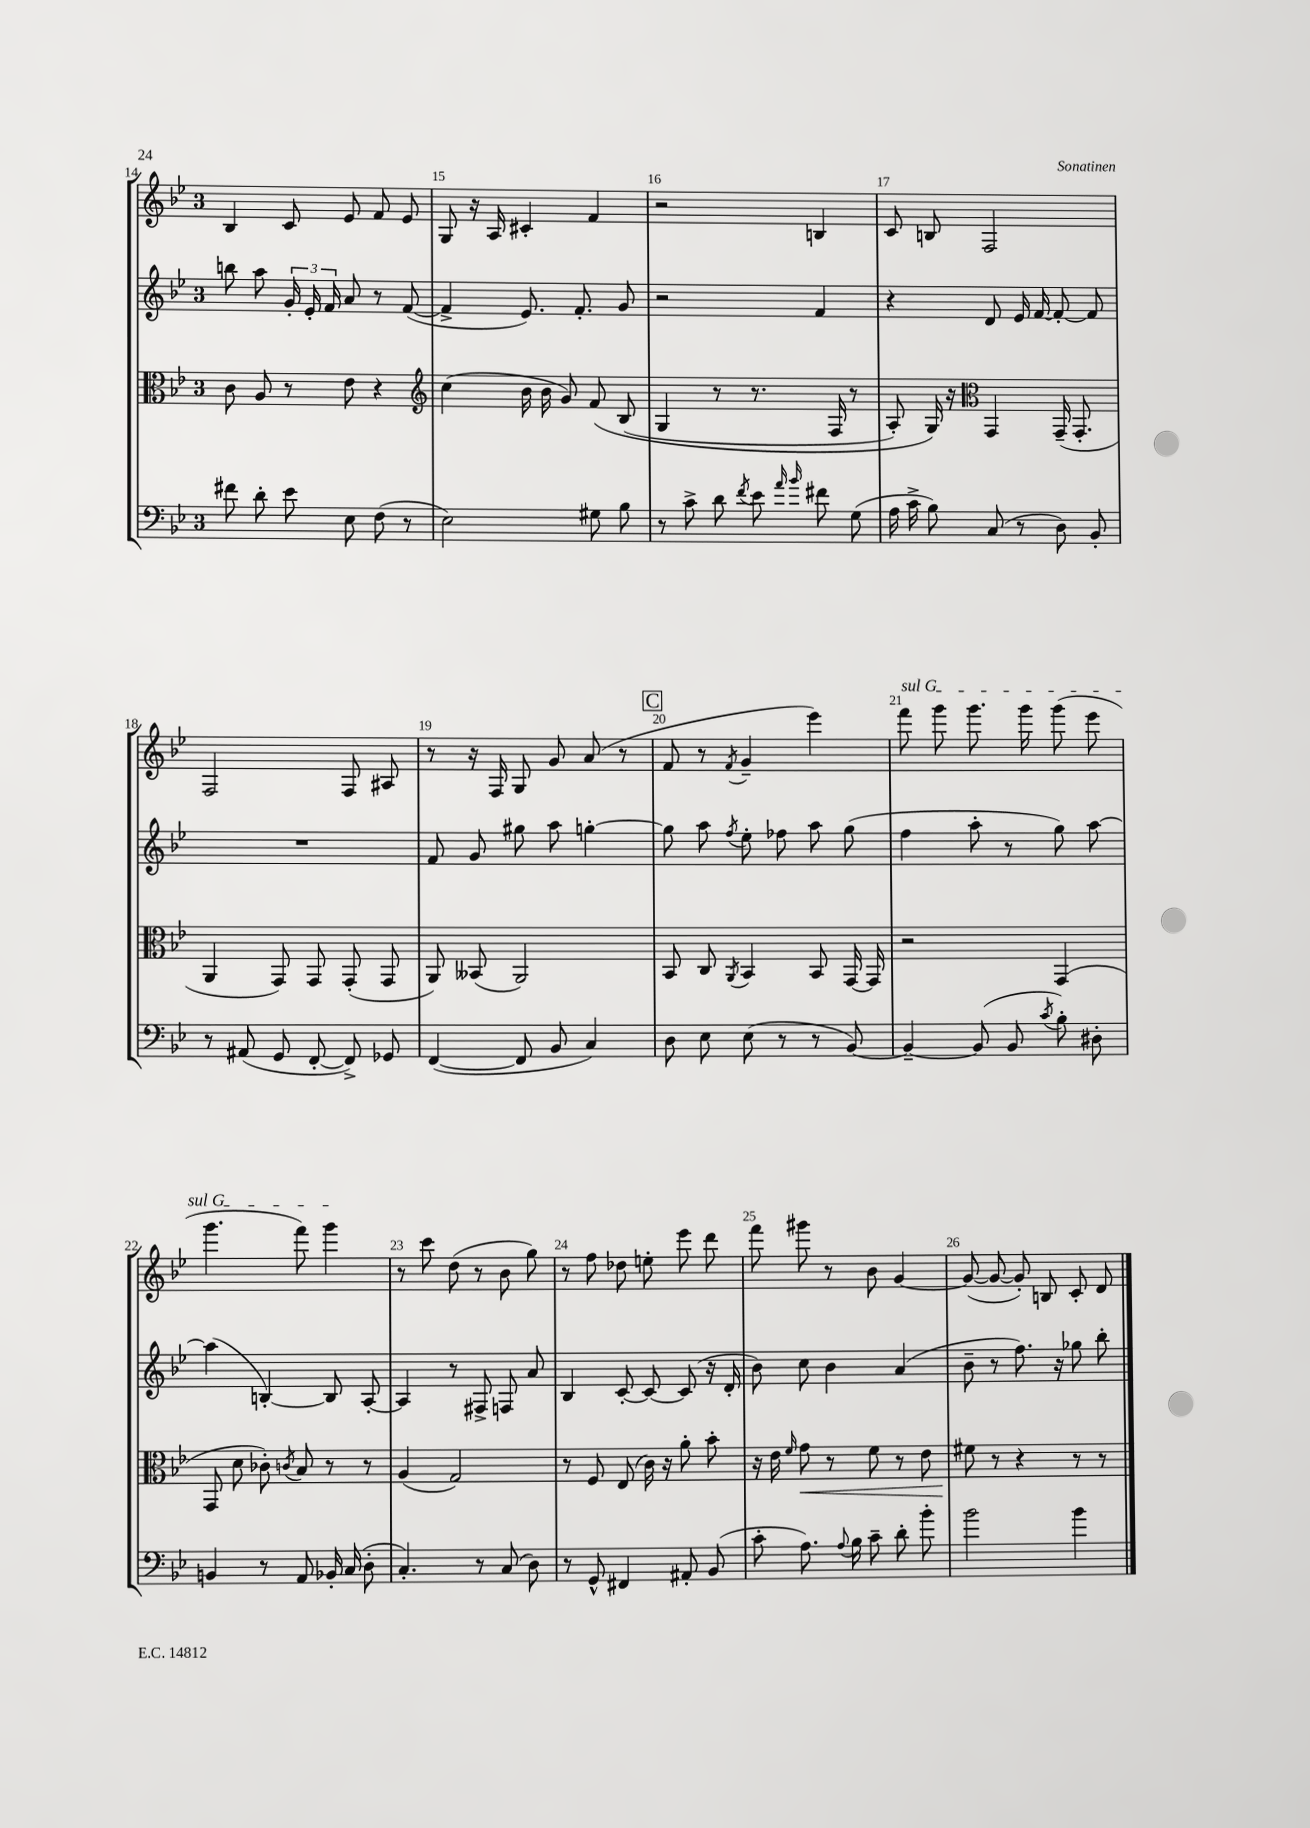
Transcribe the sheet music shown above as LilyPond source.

<<
\new StaffGroup <<
\new Staff = "s0" {
    \clef treble \key bes \major \once \override Staff.TimeSignature.style = #'single-digit \time 3/4
    \autoBeamOff bes4 c'8 ees'8 f'8 ees'8 |
    g8 r16 a16 cis'4-. f'4 |
    r2 b4 |
    c'8 b8 f2 |
    f2 f8 ais8 |
    r8 r16 f16 g8 g'8 a'8( r8 |
    \mark \markup { \box "C" } f'8 r8 \acciaccatura { f'8 } g'4-- ees'''4) |
    \once \override TextSpanner.bound-details.left.text = \markup { \italic "sul G" } f'''8\startTextSpan g'''8 g'''8. g'''16 g'''8( ees'''8 |
    g'''4. f'''8) g'''4\stopTextSpan |
    r8 c'''8 d''8( r8 bes'8 g''8) |
    r8 f''8 des''8 e''8-. ees'''8 d'''8 |
    f'''8 gis'''8 r8 bes'8 g'4~ |
    g'8~( g'8~ g'8-.) b8 c'8-. d'8 \bar "|." |
}
\new Staff = "s1" {
    \clef treble \key bes \major \once \override Staff.TimeSignature.style = #'single-digit \time 3/4
    \autoBeamOff b''8 a''8 \tuplet 3/2 { g'16-. ees'16-. f'16 } a'8 r8 f'8~( |
    f'4-> ees'8.) f'8.-. g'8 |
    r2 f'4 |
    r4 d'8 ees'16 f'16~ f'8~-. f'8 |
    R2. |
    f'8 g'8 gis''8 a''8 g''4~-. |
    \mark \markup { \box "C" } g''8 a''8 \acciaccatura { f''8 } ees''8-. fes''8 a''8 g''8( |
    f''4 a''8-. r8 g''8) a''8~ |
    a''4( b4~-.) b8 a8~-. |
    a4 r8 fis8-> f8 a'8 |
    bes4 c'8~-. c'8~ c'8( r16 d'16-. |
    bes'8) c''8 bes'4 a'4( |
    bes'8-- r8 f''8.) r16 ges''8 bes''8-. \bar "|." |
}
\new Staff = "s2" {
    \clef alto \key bes \major \once \override Staff.TimeSignature.style = #'single-digit \time 3/4
    \autoBeamOff c'8 a8 r8 ees'8 r4 |
    \clef treble c''4( bes'16 bes'16 g'8) f'8\( bes8( |
    g4 r8 r8. f16 r8 |
    a8-.) g16\) r16 \clef alto g,4 g,16--( g,8.-. |
    a,4 g,8) g,8 g,8-.( g,8 |
    a,8) beses,8( a,2) |
    \mark \markup { \box "C" } bes,8 c8 \acciaccatura { a,8 } bes,4 bes,8 g,16~ g,16 |
    r2 g,4( |
    g,8 d'8 ces'8-.) \acciaccatura { c'8 } bes8 r8 r8 |
    a4( g2) |
    r8 f8 ees8( c'16) r16 a'8-. bes'8-. |
    r16 ees'16 \grace { f'16 } g'8\< r8 f'8 r8 ees'8 |
    fis'8\! r8 r4 r8 r8 \bar "|." |
}
\new Staff = "s3" {
    \clef bass \key bes \major \once \override Staff.TimeSignature.style = #'single-digit \time 3/4
    \autoBeamOff fis'8 d'8-. ees'8 ees8 f8( r8 |
    ees2) gis8 bes8 |
    r8 c'8-> d'8 \acciaccatura { f'8 } ees'8 \grace { a'16 bes'16 } fis'8 g8( |
    a16 c'16-> bes8) c8( r8 d8) bes,8-. |
    r8 ais,8( g,8 f,8~-. f,8->) ges,8 |
    f,4~( f,8 bes,8 c4) |
    \mark \markup { \box "C" } d8 ees8 ees8( r8 r8 bes,8~) |
    bes,4~-- bes,8( bes,8 \acciaccatura { c'8 } bes8-.) dis8-. |
    b,4 r8 a,8 bes,16-. c16( d8-. |
    c4.-.) r8 c8( d8) |
    r8 g,8-^ fis,4 ais,8-. bes,8( |
    c'8-. a8.) \appoggiatura { a8 } bes16 c'8-- d'8-. bes'8-. |
    bes'2 bes'4 \bar "|." |
}
>>
>>
\layout { \context { \Score currentBarNumber = #14 \override BarNumber.break-visibility = ##(#f #t #t) barNumberVisibility = #all-bar-numbers-visible } }
